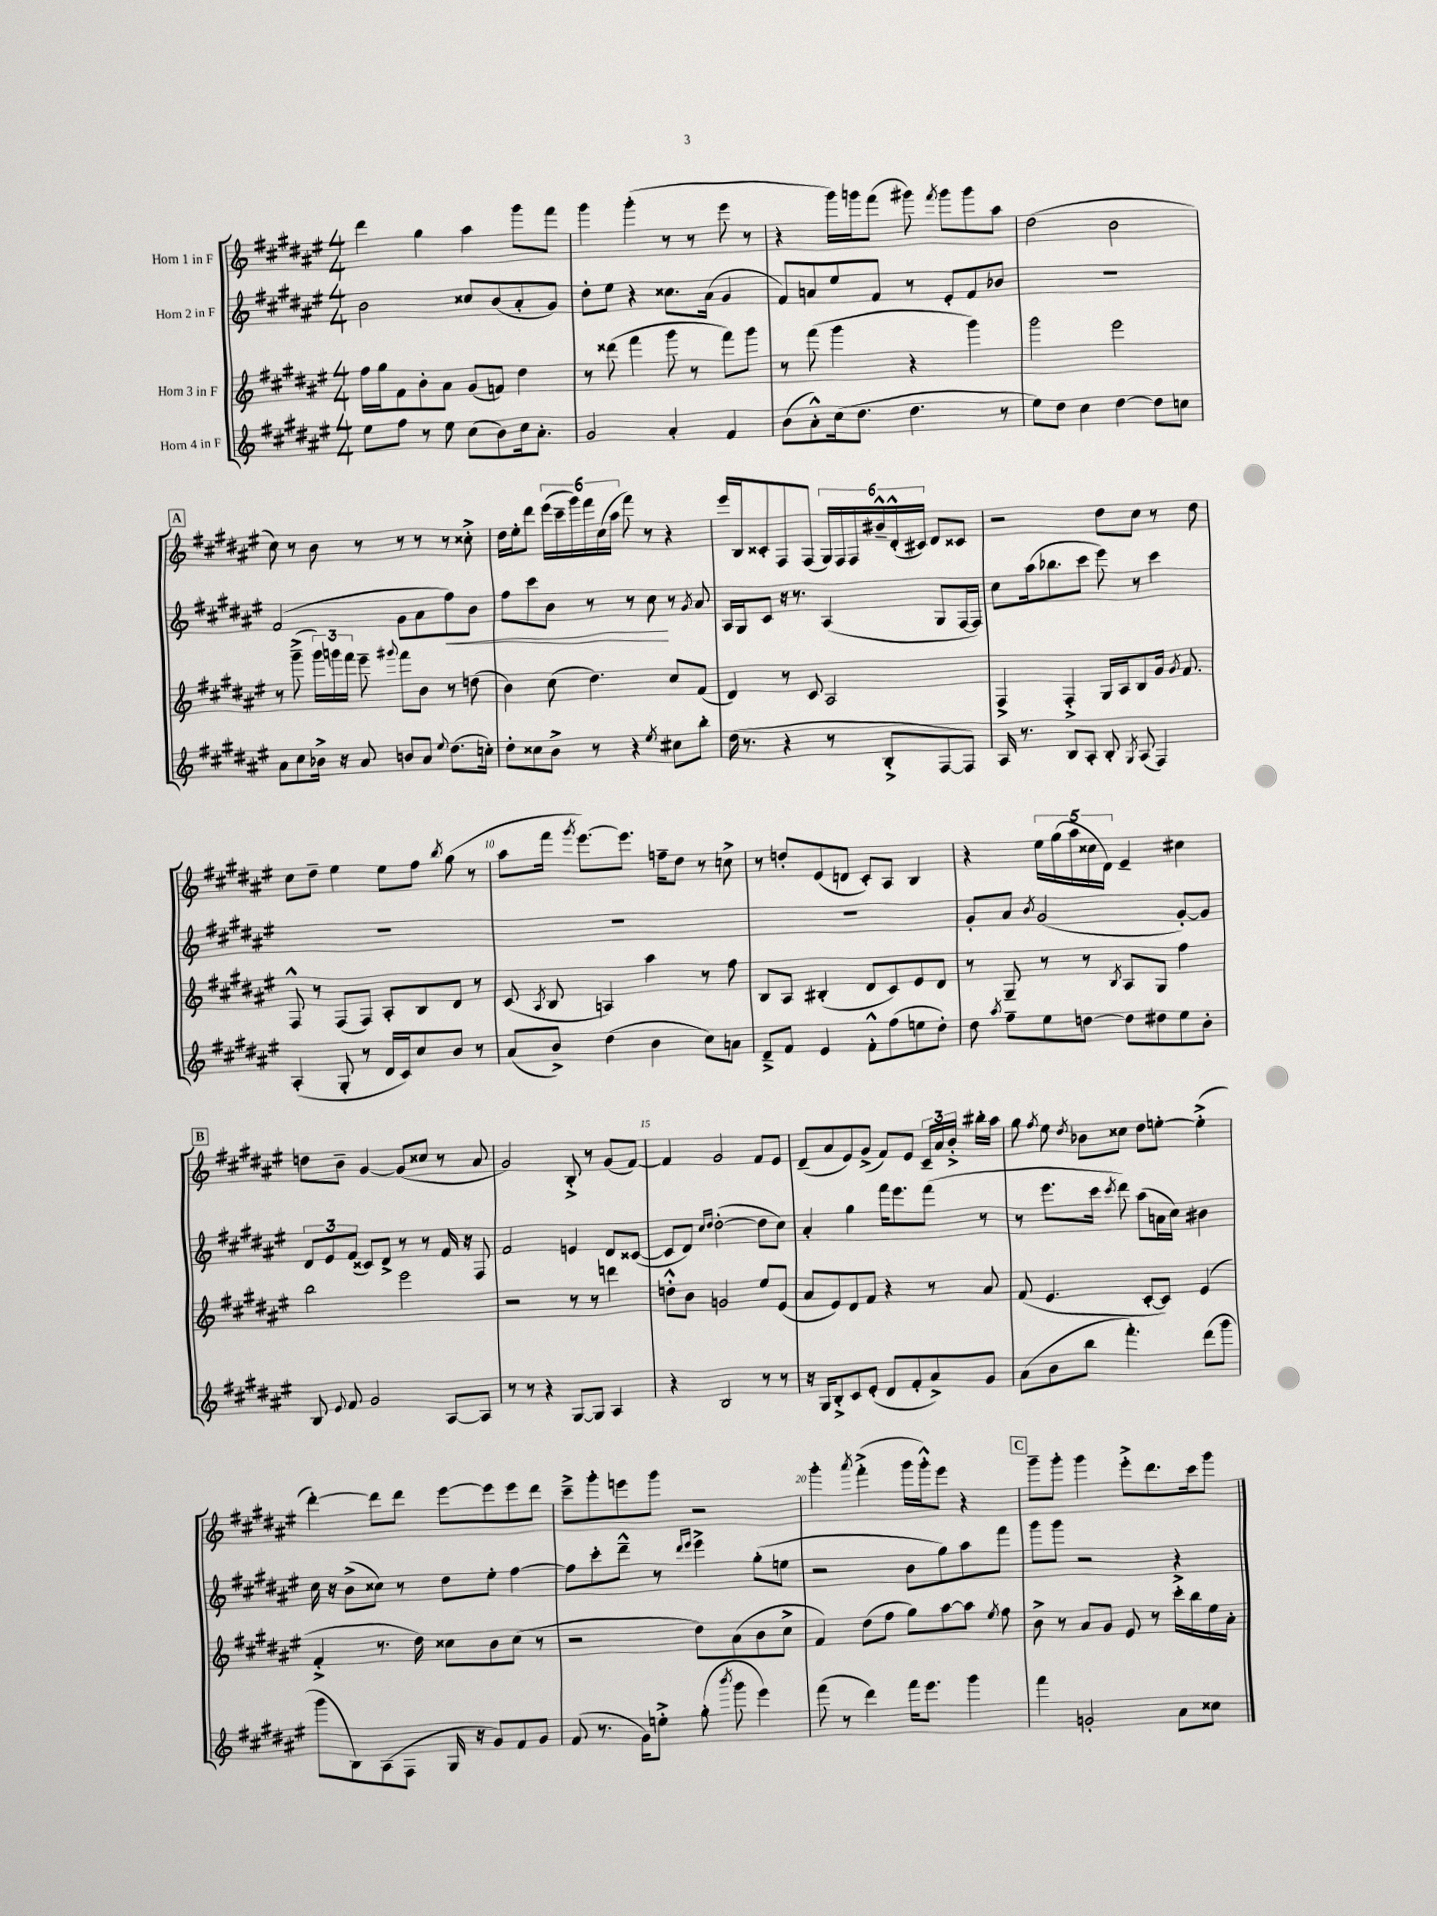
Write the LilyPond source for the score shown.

<<
\new StaffGroup <<
\new Staff = "s0" \with { instrumentName = "Horn 1 in F" } {
    \clef treble \key fis \major \numericTimeSignature \time 4/4
    \autoBeamOff dis'''4 gis''4 ais''4 gis'''8[ fis'''8] |
    gis'''4 gis'''4-.( r8 r8 eis'''8 r8 |
    r4 gis'''16[) g'''16 fis'''8]( gis'''8) \acciaccatura { fis'''8 } gis'''8[ gis'''8 ais''8] |
    dis''2( b'2 |
    \mark \markup { \box "A" } cis''8) r8 b'8 r8 r8 r8 r8 cisis''8-.-> |
    dis''16[ eis''16-. dis'''8] \tuplet 6/4 { eis'''16[( cis'''16-- gis'''16) fis'''16 cis''16( ais''16] } fis'''8) r8 r4 |
    eis'''16[ b16 cisis'8-. fis8 fis8]( \tuplet 6/4 { gis16[) fis16 fis16 bis'16---^ dis'16-.-^( cis'16]) } dis'8[ cisis'8] |
    r2 dis''8[ cis''8] r8 dis''8 |
    cis''8[ dis''8]-- eis''4 eis''8[ fis''8] \acciaccatura { b''8 } gis''8( r8 |
    ais''8[ fis'''16] \acciaccatura { gis'''8 } eis'''8.[~) eis'''8.] f''16[-- dis''8] r8 c''8-> |
    r8 d''8[-. eis'8( d'8] cis'8[-.) ais8] b4 |
    r4 \tuplet 5/4 { eis''16[ gis''16( ais''16 cisis''16 dis'16]) } eis'4-- cis''4 |
    \mark \markup { \box "B" } d''8[ b'8]-- gis'4~ gis'8[( cisis''8] r8 ais'8 |
    gis'2) b8-.-> r8 gis'8[( fis'8]~) |
    fis'4 gis'2 fis'8[ eis'8] |
    dis'8[--( ais'8 eis'8) gis'8]->( fis'8[) eis'8] \tuplet 3/2 { cis'16[-- ais'16 b'16]-.-> } bis''16[-. ais''16] |
    gis''8 \acciaccatura { fis''8 } eis''8 \acciaccatura { dis''8 } bes'8[ cisis''8] dis''8[ e''8]~-. e''4-.->( |
    dis'''4~-.) dis'''8[ dis'''8] eis'''8[~ eis'''8 eis'''8 dis'''8] |
    cis'''8[---> gis'''8-. e'''8 gis'''8] r2 |
    gis'''4-. \acciaccatura { ais'''8 } fis'''4-.->( gis'''16[ gis'''16-.-^) eis'''8] r4 |
    \mark \markup { \box "C" } gis'''8[-- gis'''8]-. gis'''4 eis'''8[-.-> dis'''8. cis'''16 gis'''8] \bar "|." |
}
\new Staff = "s1" \with { instrumentName = "Horn 2 in F" } {
    \clef treble \key fis \major \numericTimeSignature \time 4/4
    \autoBeamOff b'2 cisis''8[ b'8( ais'8-. gis'8]) |
    dis''8[-. eis''8] r4 cisis''8.[ ais'16]( gis'4 |
    fis'8[) a'8 eis''8 fis'8] r8 eis'8[-. fis'8 bes'8] |
    R1 |
    \mark \markup { \box "A" } fis'2( gis'8[ ais'8 fis''8\<) b'8] |
    fis''8[ cis'''8 b'8] r8 r8 cis''8\! r8 \acciaccatura { gis'8 } ais'8 |
    ais16[ gis16 cis'8] r16 r8. ais4( gis8[ fis16~ fis16]) |
    cis''8[ ais''16( bes''8. cis'''8] eis'''8) r8 cis'''4 |
    R1 |
    R1 |
    R1 |
    gis'8[-. ais'8] \acciaccatura { b'8 } gis'2( gis'8[~-.) gis'8] |
    \mark \markup { \box "B" } \tuplet 3/2 { dis'8[ eis'8 fis'8]( } cisis'8[) dis'8]-> r8 r8 fis'16 r16 fis8 |
    fis'2 e'4 dis'8[ cisis'8]~( |
    cisis'8[ dis'8]) \grace { cis''16[ dis''16] } dis''2~-.( dis''8[ cis''8]) |
    ais'4-. gis''4 fis'''16[ eis'''8. fis'''8]( r8 |
    r8 eis'''8.[ cis'''16] \acciaccatura { cis'''8 } dis'''8) ais''8[( a'16 cis''16]) bis'4 |
    cis''16 r16 b'8[->( cisis''8]) r8 dis''8[ eis''8]-. fis''4~ |
    fis''8[ cis'''8-. dis'''8]---^ r8 \grace { dis'''16[ eis'''16] } eis'''4-> gis''8[-.( e''8] |
    r2 b'8[ gis''8) ais''8 fis'''8] |
    \mark \markup { \box "C" } gis'''8[ gis'''8] r2 r4 \bar "|." |
}
\new Staff = "s2" \with { instrumentName = "Horn 3 in F" } {
    \clef treble \key fis \major \numericTimeSignature \time 4/4
    \autoBeamOff fis''16[ gis''16 fis'8 b'8-. ais'8] gis'8[( f'8]) dis''4 |
    r8 disis'''8( fis'''4 gis'''8 r8 fis'''8[) gis'''8] |
    r8 fis'''8( gis'''4 r4 gis'''4) |
    gis'''2 eis'''2 |
    \mark \markup { \box "A" } r8 gis'''8--->( \tuplet 3/2 { gis'''16[) g'''16 fis'''16] } eis'''8-- \appoggiatura { gis'''8 } fis'''8[ b'8] r8 d''8( |
    b'4) cis''8( dis''4.) cis''8[ fis'8]( |
    dis'4) r8 cis'8 ais2 |
    fis4-> fis4-.-> gis16[ ais16 b8 gis'16] \acciaccatura { gis'8 } fis'8. |
    fis8-^ r8 fis8[( fis8]) ais8[-. b8 dis'8] r8 |
    cis'8( \acciaccatura { ais8 } b8 a4) ais''4 r8 fis''8 |
    b8[ ais8] bis4-.( dis'8[ cis'8) eis'8 dis'8] |
    r8 gis8-- r8 r8 \acciaccatura { b8 } ais8[ gis8] fis''4 |
    \mark \markup { \box "B" } b''2 eis'''2 |
    r2 r8 r8 d'''4 |
    d''8[-.-^ b'8] g'2 eis''8[ eis'8]( |
    ais'8[ eis'8) dis'8 fis'8] r4 r8 ais'8 |
    fis'8( eis'4. cis'8[~-. cis'8]) eis'4( |
    fis'4-.-> r8. dis''16) cisis''8[ b'8 cisis''8]( r8 |
    r2 dis''8[) ais'8( b'8 cis''8]-> |
    fis'4) dis''8[( fis''8] gis''8[) ais''8~ ais''8] \acciaccatura { eis''8 } fis''8 |
    \mark \markup { \box "C" } b'8-> r8 ais'8[ gis'8] eis'8 r8 cis'''16[-.-> b''16 eis''16 ais'16]-. \bar "|." |
}
\new Staff = "s3" \with { instrumentName = "Horn 4 in F" } {
    \clef treble \key fis \major \numericTimeSignature \time 4/4
    \autoBeamOff eis''8[ fis''8] r8 eis''8 cis''8[( b'8) cis''16 ais'8.]-. |
    gis'2 ais'4-. fis'4 |
    b'8[( ais'8-.-^) cis''16( dis''8.] dis''4. r8 |
    eis''8[) dis''8] cis''4 dis''4~ dis''8[ c''8] |
    \mark \markup { \box "A" } ais'8[ cis''8 bes'16]-> r16 ais'8 b'8[ ais'8] \appoggiatura { eis''8 } dis''8.[( c''16]-.) |
    dis''8[-. cisis''8 b'8]-> r8 r4 \acciaccatura { eis''8 } cis''8[ b''8]-. |
    dis''16( r8. r4 r8 b8[-.-> fis8~ fis8]) |
    ais16 r8. b8[ ais8]-. b8-. \acciaccatura { gis8 } ais8( fis4) |
    ais4-.( gis8-. r8 dis'16[ cis'16) cis''8 b'8] r8 |
    ais'8[( b'8]->) dis''4( b'4 cis''8[) a'8] |
    dis'8[---> fis'8] eis'4 fis'8[-.-^ fis''8( e''8 dis''8]-.) |
    dis''8 \acciaccatura { ais''8 } fis''8[-- eis''8 d''8]~ d''8[ dis''8 eis''8 b'8]-. |
    \mark \markup { \box "B" } b8 \appoggiatura { eis'8 } fis'8 gis'2 ais8[~ ais8] |
    r8 r8 r4 gis8[~ gis8] ais4 |
    r4 b2 r8 r8 |
    r16 gis16[ b8-.-> cis'8 eis'8]-.( dis'8[ fis'8-. ais'8->) gis'8] |
    ais'8[( b'8 b''8] fis'''4.-.) dis'''8[( gis'''8] |
    gis'''8[ b8) ais8( fis8] gis16 r16 gis'8[) fis'8 gis'8] |
    fis'8( r8. gis'16[) e''8]-.-> gis''8-.( \acciaccatura { b'''8 } gis'''8 eis'''4) |
    fis'''8( r8 dis'''4) fis'''16[ eis'''8.] gis'''4 |
    \mark \markup { \box "C" } fis'''4 g'2-. ais'8[ cisis''8] \bar "|." |
}
>>
>>
\layout { \context { \Score \override BarNumber.break-visibility = ##(#f #t #t) barNumberVisibility = #(every-nth-bar-number-visible 5) } }
